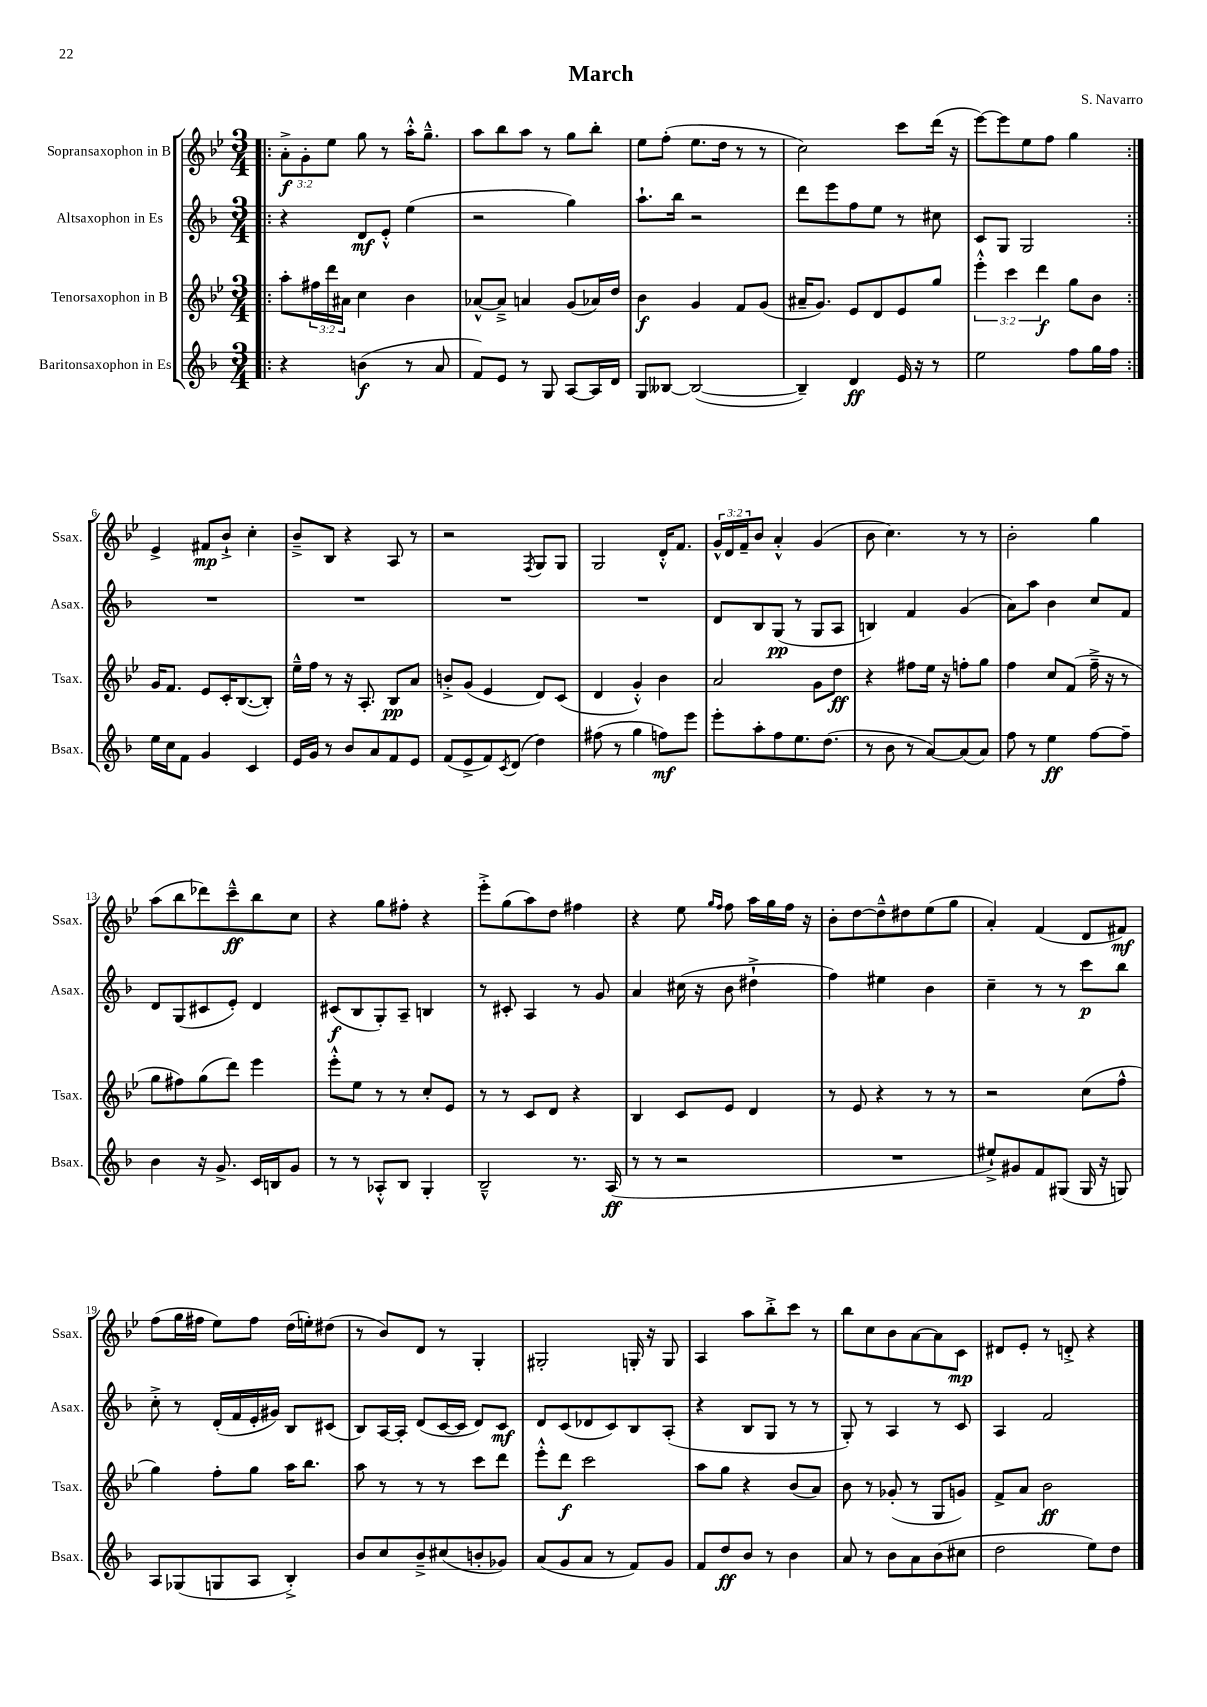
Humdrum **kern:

**kern	**dynam	**kern	**dynam	**kern	**dynam	**kern	**dynam
*part4	*part4	*part3	*part3	*part2	*part2	*part1	*part1
*staff4	*staff4	*staff3	*staff3	*staff2	*staff2	*staff1	*staff1
*I"Baritonsaxophon in Es	*	*I"Tenorsaxophon in B	*	*I"Altsaxophon in Es	*	*I"Sopransaxophon in B	*
*I'Bsax.	*	*I'Tsax.	*	*I'Asax.	*	*I'Ssax.	*
*clefG2	*	*clefG2	*	*clefG2	*	*clefG2	*
*k[b-]	*	*k[b-e-]	*	*k[b-]	*	*k[b-e-]	*
*M3/4	*	*M3/4	*	*M3/4	*	*M3/4	*
=1!|:	=1!|:	=1!|:	=1!|:	=1!|:	=1!|:	=1!|:	=1!|:
4r	.	8aa'\L	.	4r	.	12a'^\L	f
.	.	.	.	.	.	12g'\	.
.	.	24ff#X\L	.	.	.	.	.
.	.	24ddd\	.	.	.	12ee-\J	.
.	.	24a#X\JJ	.	.	.	.	.
(4bn\	f	4cc\	.	8d/L	mf	8gg\	.
.	.	.	.	8e'^^/J	.	8r	.
8r	.	4b-\	.	(4ee\	.	16aa'^^\KL	.
.	.	.	.	.	.	8.gg~^^\J	.
8a/	.	.	.	.	.	.	.
=2	=2	=2	=2	=2	=2	=2	=2
8f/L)	.	[8a-X^^/L	.	2r	.	8aa\L	.
8e/J	.	8a-~^/J]	.	.	.	8bb-\	.
8r	.	4an/	.	.	.	8aa\J	.
8G/	.	.	.	.	.	8r	.
[8A/L	.	(8g/L	.	4gg\)	.	8gg\L	.
16A/L]	.	16a-X/L)	.	.	.	8bb-'\J	.
16d/JJ	.	16dd/JJ	.	.	.	.	.
=3	=3	=3	=3	=3	=3	=3	=3
8G/L	.	4b-\	f	8.aa`\L	.	8ee-\L	.
[8B--X/J	.	.	.	.	.	(8ff'\J	.
.	.	.	.	16bb-\Jk	.	.	.
(2B--/_	.	4g/	.	2r	.	8.ee-\L	.
.	.	.	.	.	.	16dd\Jk	.
.	.	8f/L	.	.	.	8r	.
.	.	(8g/J	.	.	.	8r	.
=4	=4	=4	=4	=4	=4	=4	=4
4B--~/])	.	16a#X~/KL	.	8ddd\L	.	2cc\)	.
.	.	8.g/J)	.	.	.	.	.
.	.	.	.	8eee\	.	.	.
4d/	ff	8e-/L	.	8ff\	.	.	.
.	.	8d/	.	8ee\J	.	.	.
16e/	.	8e-/	.	8r	.	8ccc\L	.
16r	.	.	.	.	.	.	.
8r	.	8gg/J	.	8cc#X\	.	(16ddd\Jk	.
.	.	.	.	.	.	16r	.
=5	=5	=5	=5	=5	=5	=5	=5
2ee\	.	6eee-'^^\	.	8c/L	.	[8eee-\L)	.
.	.	.	.	8G/J	.	8eee-\]	.
.	.	6ccc\	.	.	.	.	.
.	.	.	.	2G/	.	8ee-\	.
.	.	6ddd\	f	.	.	.	.
.	.	.	.	.	.	8ff\J	.
8ff\L	.	8gg\L	.	.	.	4gg\	.
16gg\L	.	8b-\J	.	.	.	.	.
16ff\JJ	.	.	.	.	.	.	.
!!LO:LB:g=z
=6:|!	=6:|!	=6:|!	=6:|!	=6:|!	=6:|!	=6:|!	=6:|!
16ee\LL	.	16g/KL	.	2.r	.	4e-^/	.
16cc\J	.	8.f/J	.	.	.	.	.
8f\J	.	.	.	.	.	.	.
4g/	.	8e-/L	.	.	.	8f#X/L	mp
.	.	16c'/K	.	.	.	8b-`^/J	.
.	.	([8.B-/	.	.	.	.	.
4c/	.	.	.	.	.	4cc'\	.
.	.	8B-'/J])	.	.	.	.	.
=7	=7	=7	=7	=7	=7	=7	=7
16e/LL	.	16ee-~^^\LL	.	2.r	.	8b-~^/L	.
16g/JJ	.	16ff\JJ	.	.	.	.	.
8r	.	8r	.	.	.	8B-/J	.
8b-/L	.	16r	.	.	.	4r	.
.	.	8.A'/	.	.	.	.	.
8a/	.	.	.	.	.	.	.
8f/	.	8B-/L	pp	.	.	8A/	.
8e/J	.	8a/J	.	.	.	8r	.
=8	=8	=8	=8	=8	=8	=8	=8
(8f/L	.	8bn'^/L	.	2.r	.	2r	.
8e^/	.	(8g/J	.	.	.	.	.
8f/)	.	4e-/	.	.	.	.	.
8qc/	.	.	.	.	.	.	.
(8d/J	.	.	.	.	.	.	.
.	.	.	.	.	.	8qF/	.
4dd\)	.	8d/L)	.	.	.	8G/L	.
.	.	(8c/J	.	.	.	8G/J	.
=9	=9	=9	=9	=9	=9	=9	=9
(8ff#X\	.	4d/	.	2.r	.	2G/	.
8r	.	.	.	.	.	.	.
4gg\	.	4g'^^/)	.	.	.	.	.
8ffn\L)	mf	4b-\	.	.	.	16d'^^/KL	.
.	.	.	.	.	.	8.f/J	.
8eee\J	.	.	.	.	.	.	.
=10	=10	=10	=10	=10	=10	=10	=10
8eee'\L	.	2a/	.	8d/L	.	24g^^/LL	.
.	.	.	.	.	.	24d/	.
.	.	.	.	.	.	24f~/J	.
8aa'\	.	.	.	8B-/	.	8b-/J	.
8ff\	.	.	.	(8G/J	pp	4a'^^/	.
8.ee\	.	.	.	8r	.	.	.
.	.	8g\L	.	8G/L	.	(4g/	.
(8.dd\J	.	.	.	.	.	.	.
.	.	8dd\J	ff	8A/J	.	.	.
=11	=11	=11	=11	=11	=11	=11	=11
8r	.	4r	.	4Bn/)	.	8b-\	.
8b-\	.	.	.	.	.	4.cc\)	.
8r	.	8ff#X\L	.	4f/	.	.	.
[8a/L)	.	16ee-\Jk	.	.	.	.	.
.	.	16r	.	.	.	.	.
(8a/]	.	8ffn'\L	.	(4g/	.	8r	.
8a/J)	.	8gg\J	.	.	.	8r	.
=12	=12	=12	=12	=12	=12	=12	=12
8ff\	.	4ff\	.	8a\L)	.	2b-'\	.
8r	.	.	.	8aa\J	.	.	.
4ee\	ff	8cc/L	.	4b-\	.	.	.
.	.	(8f/J	.	.	.	.	.
[8ff\L	.	16ff~^\	.	8cc/L	.	4gg\	.
.	.	16r	.	.	.	.	.
8ff~\J]	.	8r	.	8f/J	.	.	.
!!LO:LB:g=z
=13	=13	=13	=13	=13	=13	=13	=13
4b-\	.	8gg\L	.	8d/L	.	(8aa\L	.
.	.	8ff#X\)	.	(8G/	.	8bb-\	.
16r	.	(8gg\	.	8c#X/	.	8ddd-X\)	.
8.g^/	.	.	.	.	.	.	.
.	.	8ddd\J)	.	8e'/J)	.	8ccc~^^\	ff
16c/LL	.	4eee-\	.	4d/	.	8bb-\	.
16Bn/J	.	.	.	.	.	.	.
8g/J	.	.	.	.	.	8cc\J	.
=14	=14	=14	=14	=14	=14	=14	=14
8r	.	8eee-'^^\L	.	(8c#X/L	f	4r	.
8r	.	8ee-\J	.	8B-/	.	.	.
8A-X'^^/L	.	8r	.	8G'/)	.	8gg\L	.
8B-/J	.	8r	.	8A~/J	.	8ff#X'\J	.
4G'/	.	8cc'/L	.	4Bn/	.	4r	.
.	.	8e-/J	.	.	.	.	.
=15	=15	=15	=15	=15	=15	=15	=15
2B-~^^/	.	8r	.	8r	.	8eee-'^\L	.
.	.	8r	.	8c#X'/	.	(8gg\	.
.	.	8c/L	.	4A/	.	8aa\)	.
.	.	8d/J	.	.	.	8dd\J	.
8.r	.	4r	.	8r	.	4ff#X\	.
.	.	.	.	8g/	.	.	.
(16A/	ff	.	.	.	.	.	.
=16	=16	=16	=16	=16	=16	=16	=16
8r	.	4B-/	.	4a/	.	4r	.
8r	.	.	.	.	.	.	.
2r	.	8c/L	.	(16cc#X\	.	8ee-\	.
.	.	.	.	16r	.	.	.
.	.	.	.	.	.	16qqgg/LL	.
.	.	.	.	.	.	16qqff/JJ	.
.	.	8e-/J	.	8b-\	.	8ff\	.
.	.	4d/	.	4dd#X`^\	.	16aa\LL	.
.	.	.	.	.	.	16gg\	.
.	.	.	.	.	.	16ff\JJ	.
.	.	.	.	.	.	16r	.
=17	=17	=17	=17	=17	=17	=17	=17
2.r	.	8r	.	4ff\)	.	8b-'\L	.
.	.	8e-/	.	.	.	[8dd\	.
.	.	4r	.	4ee#X\	.	8dd~^^\]	.
.	.	.	.	.	.	8dd#X\	.
.	.	8r	.	4b-\	.	(8ee-\	.
.	.	8r	.	.	.	8gg\J	.
=18	=18	=18	=18	=18	=18	=18	=18
8ee#X`^/L)	.	2r	.	4cc~\	.	4a'/)	.
8g#X/	.	.	.	.	.	.	.
8f/	.	.	.	8r	.	(4f/	.
(8G#X/J	.	.	.	8r	.	.	.
16G#/	.	(8cc\L	.	8ccc\L	p	8d/L	.
16r	.	.	.	.	.	.	.
8Gn/)	.	8ff^^\J	.	8bb-\J	.	8f#X/J)	mf
!!LO:LB:g=z
=19	=19	=19	=19	=19	=19	=19	=19
8A/L	.	4gg\)	.	8cc'^\	.	(8ff\L	.
(8G-X/	.	.	.	8r	.	16gg\L	.
.	.	.	.	.	.	16ff#X\JJ	.
8Gn/	.	8ff'\L	.	(16d'/LL	.	8ee-\L)	.
.	.	.	.	16f/	.	.	.
8A/J	.	8gg\J	.	16e'/	.	8ff#\J	.
.	.	.	.	16g#X/JJ)	.	.	.
4B-'^/)	.	16aa\KL	.	8B-/L	.	(16dd\LL	.
.	.	8.bb-\J	.	.	.	16een'\J)	.
.	.	.	.	(8c#X/J	.	(8dd#X\J	.
=20	=20	=20	=20	=20	=20	=20	=20
8b-/L	.	8aa\	.	8B-/L)	.	8r	.
8cc/	.	8r	.	[16A/L	.	8b-/L)	.
.	.	.	.	16A'/JJ]	.	.	.
8b-~^/	.	8r	.	(8d/L	.	8d/J	.
(8cc#X/	.	8r	.	[16c/L	.	8r	.
.	.	.	.	16c/JJ]	.	.	.
8bn'/	.	8ccc\L	.	8d/L)	.	4G'/	.
8g-X/J)	.	8ddd\J	.	8c/J	mf	.	.
=21	=21	=21	=21	=21	=21	=21	=21
(8a/L	.	8eee-'^^\L	.	8d/L	.	2G#X'/	.
8g/	.	8ddd\J	f	(8c/	.	.	.
8a/J	.	2ccc\	.	8d-X/	.	.	.
8r	.	.	.	8c/)	.	.	.
8f/L)	.	.	.	8B-/	.	16Gn'/	.
.	.	.	.	.	.	16r	.
8g/J	.	.	.	(8A'/J	.	8G/	.
=22	=22	=22	=22	=22	=22	=22	=22
8f/L	.	8aa\L	.	4r	.	4A/	.
8dd/	ff	8gg\J	.	.	.	.	.
8b-/J	.	4r	.	8B-/L	.	8aa\L	.
8r	.	.	.	8G/J	.	8bb-'^\	.
4b-\	.	(8b-/L	.	8r	.	8ccc\J	.
.	.	8a/J)	.	8r	.	8r	.
=23	=23	=23	=23	=23	=23	=23	=23
8a/	.	8b-\	.	8G'/)	.	8bb-\L	.
8r	.	8r	.	8r	.	8cc\	.
8b-\L	.	(8g-X'/	.	4A/	.	8b-\	.
8a\	.	8r	.	.	.	[8a\	.
(8b-\	.	8G/L	.	8r	.	8a\]	.
8cc#X\J	.	8gn/J)	.	8c/	.	8c\J	mp
=24	=24	=24	=24	=24	=24	=24	=24
2dd\	.	8f^/L	.	4A/	.	8d#X/L	.
.	.	8a/J	.	.	.	8e-'/J	.
.	.	2b-\	ff	2f/	.	8r	.
.	.	.	.	.	.	8dn'^/	.
8ee\L)	.	.	.	.	.	4r	.
8dd\J	.	.	.	.	.	.	.
==	==	==	==	==	==	==	==
*-	*-	*-	*-	*-	*-	*-	*-
